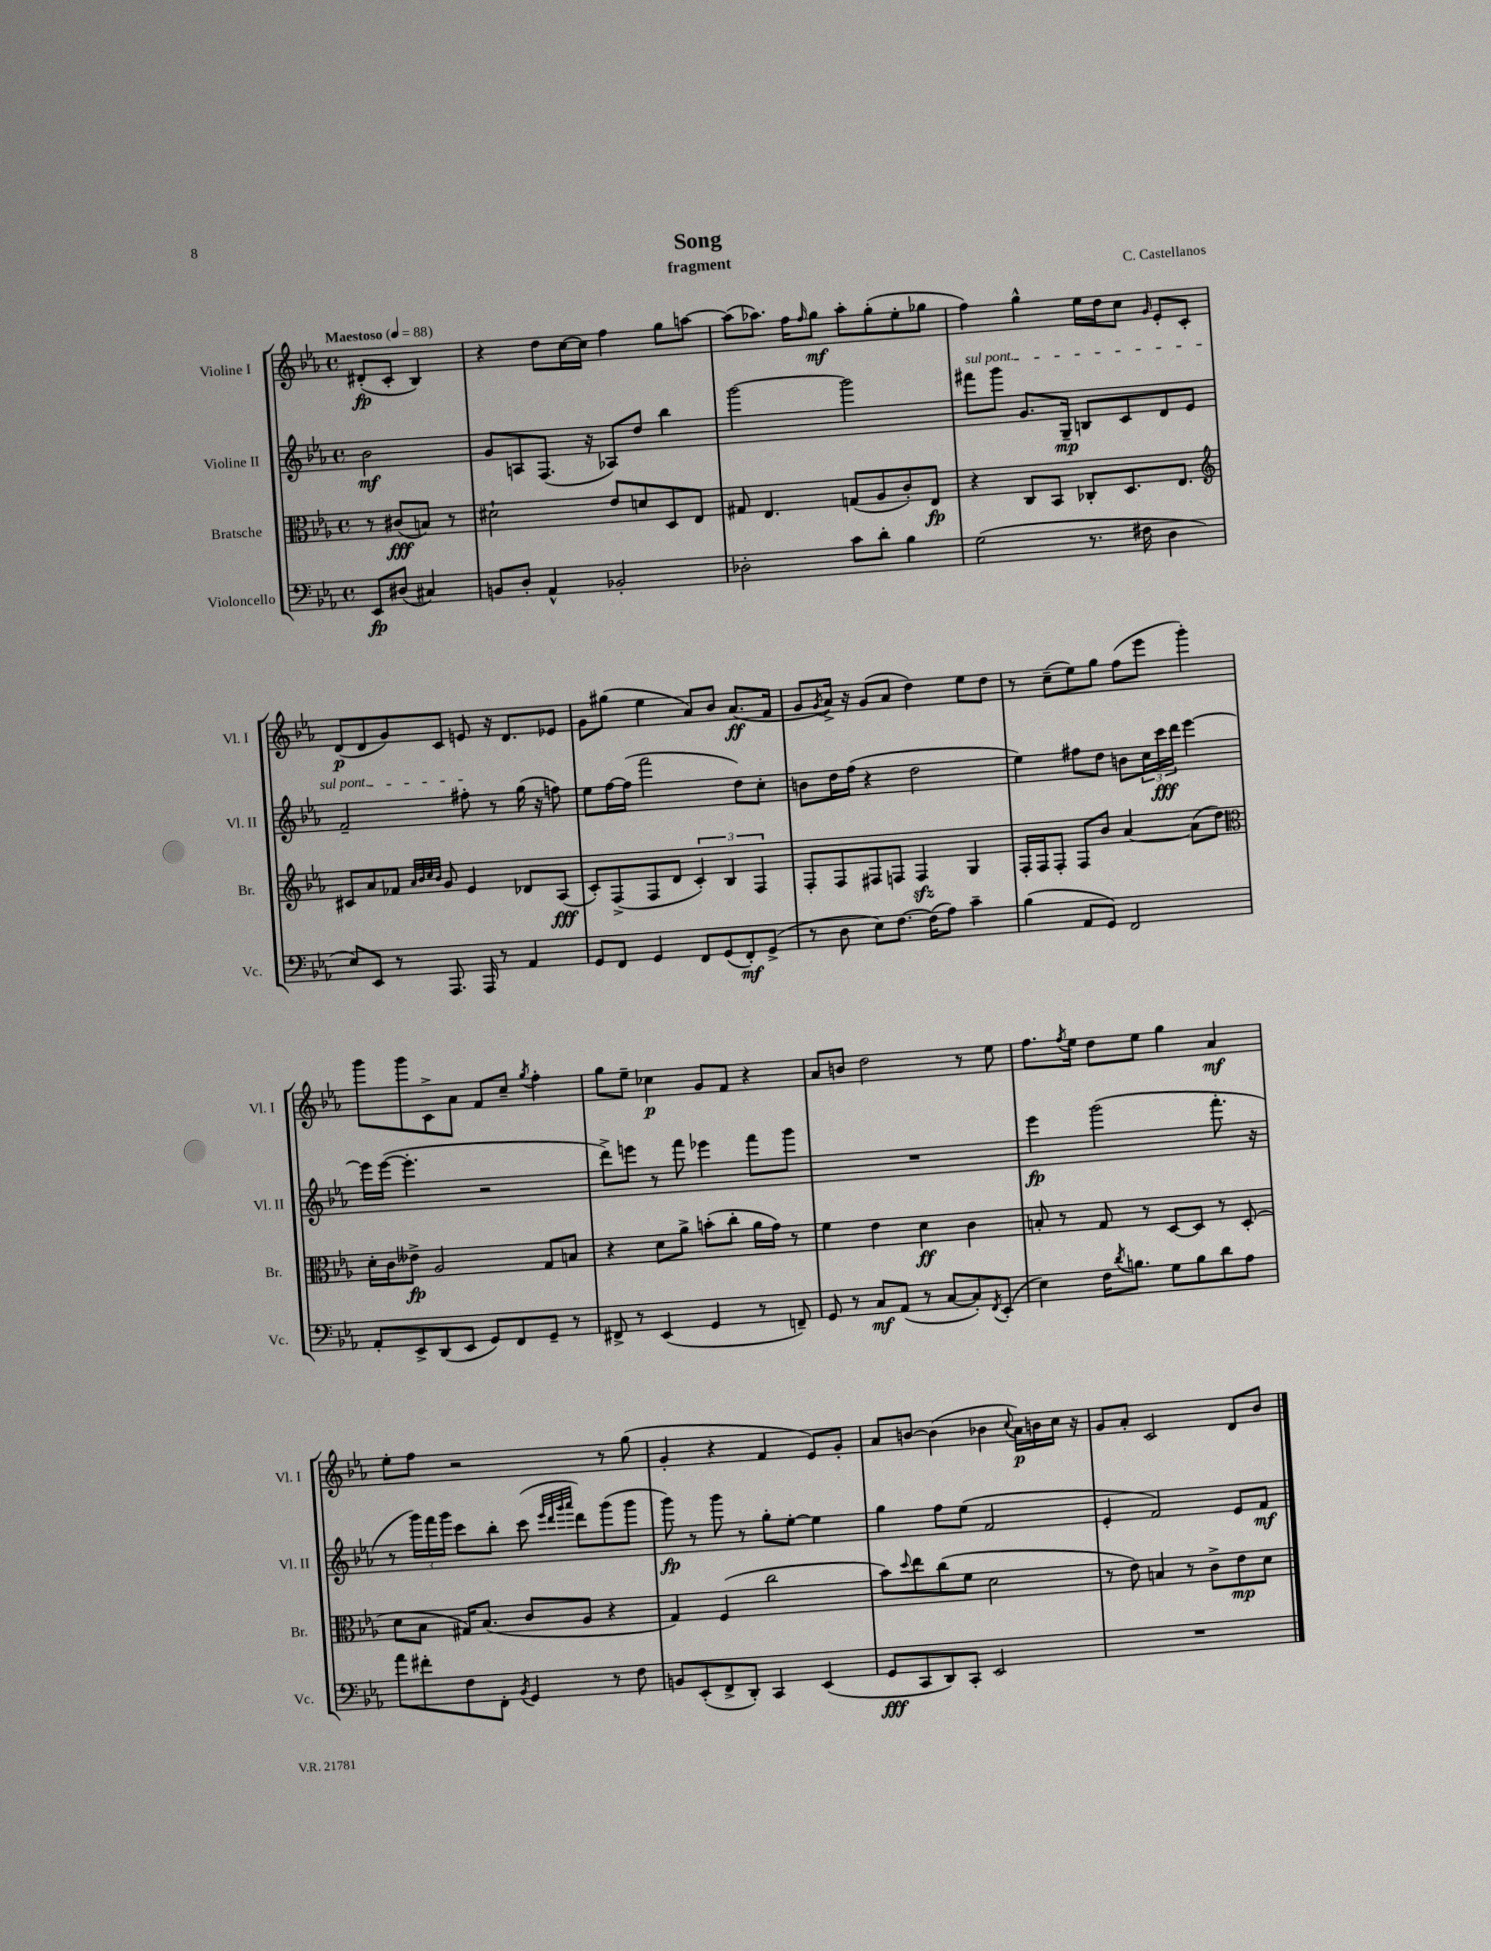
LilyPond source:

\header { title = "Song" composer = "C. Castellanos" subtitle = "fragment" }
<<
\new StaffGroup <<
\new Staff = "s0" \with { instrumentName = "Violine I" shortInstrumentName = "Vl. I" } {
    \clef treble \key ees \major \defaultTimeSignature \time 4/4 \partial 2 \tempo "Maestoso" 4 = 88
    dis'8-.\fp( c'8-. bes4) |
    r4 d''8 c''16~ c''16 f''4 g''8 a''8~ |
    a''8( aes''8.) f''16 \grace { f''16 } g''8\mf aes''8-. g''8-.( ees''8-. ges''8 |
    f''4) g''4-^ ees''16 d''16 c''8 \grace { g'16 } ees'8-. c'8-. |
    d'8\p( d'8 g'8) c'8 e'8 r16 d'8. ees'8 |
    g'8 gis''8( ees''4 aes'8) bes'8 aes'8.\ff( f'16 |
    g'8 \acciaccatura { g'8 } aes'16->) r16 g'8( aes'8 d''4) ees''8 d''8 |
    r8 c''8--( ees''8) g''8 f''8( ees'''8 g'''4-.) |
    g'''8 g'''8 c'8-> aes'8 f'8 c''8-- \acciaccatura { g''8 } f''4-. |
    g''8 ees''8-- ces''4\p g'8 f'8 r4 |
    aes'8 b'8 d''2 r8 ees''8 |
    f''8. \acciaccatura { f''8 } ees''16 d''8 ees''8 g''4 aes'4\mf |
    ees''8-. f''8 r2 r8 g''8( |
    g'4-. r4 f'4 ees'8) g'8-. |
    aes'8 b'8~ b'4( bes'4 \appoggiatura { c''8 } aes'16\p) b'16 c''16 r16 |
    g'8 aes'8-. c'2 d'8 bes'8 \bar "|." |
}
\new Staff = "s1" \with { instrumentName = "Violine II" shortInstrumentName = "Vl. II" } {
    \clef treble \key ees \major \defaultTimeSignature \time 4/4 \partial 2
    bes'2\mf |
    g'8 a8 f8.( r16 aes8) d''8 bes''4 |
    g'''2~ g'''2 |
    \once \override TextSpanner.bound-details.left.text = \markup { \italic "sul pont." } fis'''8\startTextSpan g'''8 g'8. g16--\mp b8 c'8 d'8 ees'8 |
    f'2-- fis''8-.\stopTextSpan r8 g''16( r16 f''8) |
    ees''8 f''16~ f''16( f'''2 d''8) c''8-. |
    b'8 d''16 f''16( r4 d''2 |
    ees''4) fis''8 d''8 b'8 \tuplet 3/2 { c''16 c'''16\fff d'''16 } ees'''4~ |
    ees'''16 ees'''16~( ees'''4.-. r2 |
    d'''8->) e'''8 r8 f'''8 ees'''4 f'''8 g'''8 |
    R1 |
    ees'''4\fp g'''2( f'''8.-. r16 |
    r8 \tuplet 3/2 { g'''16) f'''16 g'''16 } c'''8 bes''8-. c'''8( \grace { ees'''32 d'''32 g'''32 aes'''32 } d'''8) g'''8( g'''8 |
    g'''8\fp) r8 g'''8 r8 g''8-. ees''8~-. ees''4 |
    g''4 f''8 ees''8( f'2 |
    ees'4-. f'2) ees'8 f'8\mf \bar "|." |
}
\new Staff = "s2" \with { instrumentName = "Bratsche" shortInstrumentName = "Br." } {
    \clef alto \key ees \major \defaultTimeSignature \time 4/4 \partial 2
    r8 cis'8\fff( b8) r8 |
    dis'2-! ees'8 d'8 d8 ees8 |
    gis8 ees4. g8( aes8 c'8-.) ees8\fp |
    r4 c8 bes,8 ces8-. d8. ees8. |
    \clef treble cis'8 aes'8 fes'8 \grace { aes'32 bes'32 c''32 bes'32 } g'8 ees'4 des'8 aes8\fff( |
    c'8-.) f8->( f8 d'8 \tuplet 3/2 { c'4-.) bes4 f4 } |
    f8-. f8 fis8 f8 f4\sfz g4 |
    f16-. f16 f8-. f8 bes'8 aes'4~ aes'8( d''8) |
    \clef alto d'16-. c'16 eeses'8->\fp aes2 g8 b8 |
    r4 d'8 aes'8-> b'8-.( c''8-. aes'16 g'16) r8 |
    f'4 ees'4 d'4\ff c'4 |
    b8-. r8 g8 r8 d8~ d8 r8 d8-.( |
    d'8 bes8 gis16) bes8.( c'8 aes8 r4 |
    g4) f4( c''2 |
    bes'8) \appoggiatura { d''8 } ees''8 c''8( f'8 d'2 |
    r8 ees'8) b4 r8 c'8-> ees'8\mp d'8 \bar "|." |
}
\new Staff = "s3" \with { instrumentName = "Violoncello" shortInstrumentName = "Vc." } {
    \clef bass \key ees \major \defaultTimeSignature \time 4/4 \partial 2
    ees,8\fp dis8( cis4) |
    b,8 d8-. aes,4-^ bes,2-. |
    des2-. c'8 d'8-. bes4 |
    g2( r8. fis16 d4 |
    ees8) ees,8 r8 aes,,8. aes,,16 r8 aes,4 |
    g,8 f,8 g,4 f,8 g,8( f,8-.\mf) g,8->( |
    r8 d8 ees8) f8.~ f16( aes8) c'4-- |
    bes4( aes,8 g,8) f,2 |
    aes,8-. ees,8-> d,8( ees,8 g,8) f,8 g,8-- r8 |
    fis,8-> r8 ees,4( g,4 r8 f,8--) |
    g,8 r8 c8\mf aes,8( r8 c8~ c8-.) \acciaccatura { f,8 } ees,8-.( |
    ees4) f16 \acciaccatura { d'8 } b8. g8 b8 d'8 aes8 |
    aes'8 fis'8-. f8 f,8-. \acciaccatura { bes,8 } g,4 r8 f8 |
    b,8 ees,8-.( f,8-> d,8-.) c,4 ees,4( |
    g,8\fff c,8 d,8) c,8-. ees,2 |
    R1 \bar "|." |
}
>>
>>
\layout { \context { \Score \remove "Bar_number_engraver" } }
